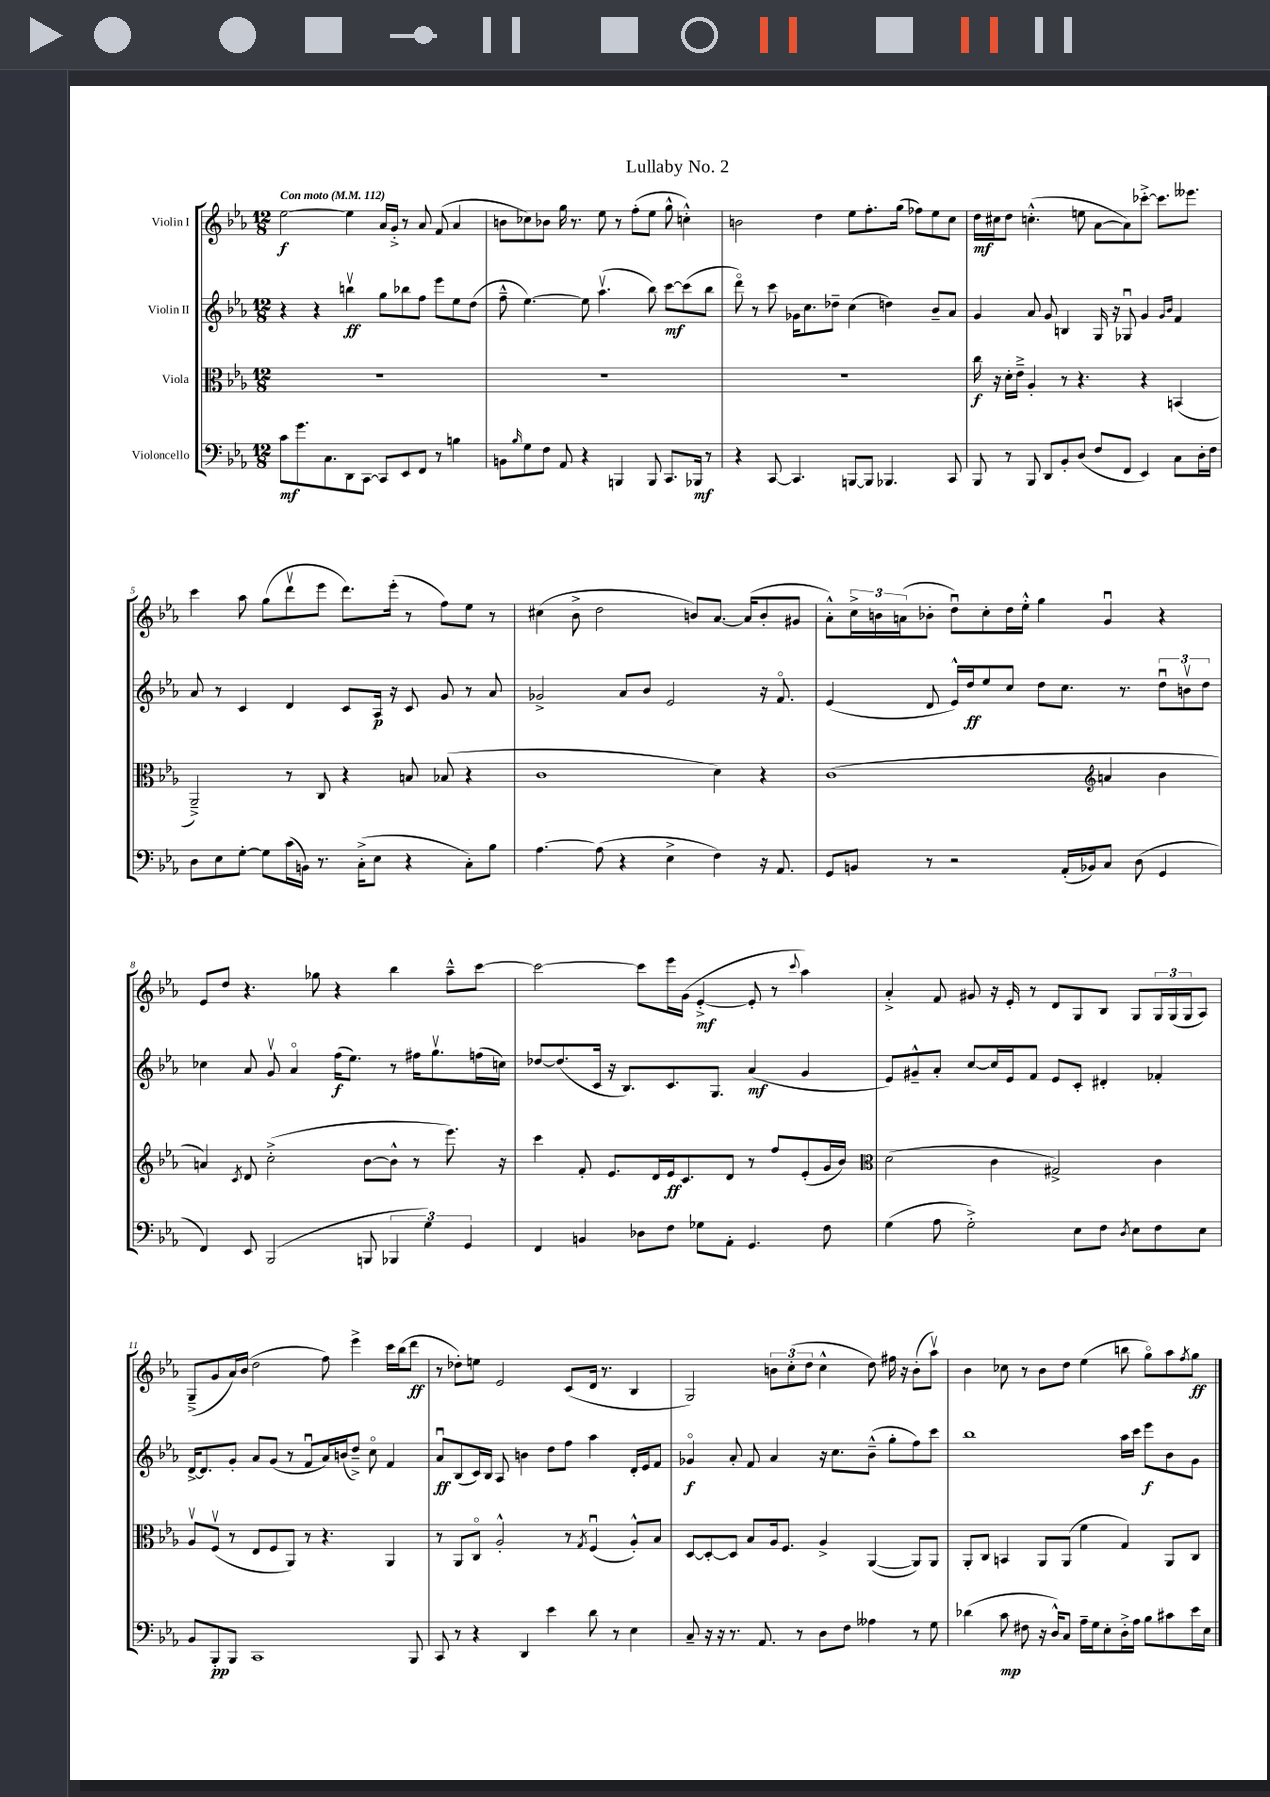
\header { title = "Lullaby No. 2" }
<<
\new StaffGroup <<
\new Staff = "s0" \with { instrumentName = "Violin I" } {
    \clef treble \key ees \major \numericTimeSignature \time 12/8 \tempo "Con moto" 4 = 112
    ees''2~\f ees''4 aes'16 g'16-.-> r8 aes'8 f'8( aes'4 |
    b'8 ces''8) bes'8 g''16 r8. ees''8 r8 f''8-.( ees''8 g''8-^ c''4-.-^) |
    b'2 d''4 ees''8 f''8.-. g''16( fes''8) ees''8 c''8 |
    d''16\mf cis''16 d''8 c''4.-.-^( e''8 aes'8~ aes'8) ces'''8~-.-> ces'''8. eeses'''8. |
    c'''4 aes''8 g''8( d'''8\upbow ees'''8 d'''8.) ees'''16-.( r8 f''8) ees''8 r8 |
    cis''4( bes'8-> d''2 b'8) aes'8.~ aes'16( b'8-. gis'8 |
    aes'8-.-^) \tuplet 3/2 { c''16-> b'16 a'16( } bes'8-. d''8\downbow) c''8-. d''16 ees''16-.-^ g''4 g'4\downbow r4 |
    ees'8 d''8 r4. ges''8 r4 bes''4 aes''8---^ c'''8~ |
    c'''2~ c'''8 ees'''16 g'16( ees'4~-.->\mf ees'8-. r8 \appoggiatura { c'''8 } aes''4) |
    aes'4-.-> f'8 gis'8 r16 ees'16-. r8 d'8 g8 bes8 g8 \tuplet 3/2 { g16 g16( g16 } aes8) |
    g8--->( g'8 aes'16) bes'16( d''2 f''8) ees'''4-> c'''16 bes''16( d'''8\ff |
    r8 des''8-.) e''8 ees'2 c'8( d'16 r8. bes4 |
    g2) \tuplet 3/2 { b'8 c''8-.( d''8 } c''4-^ d''8) fis''16 r16 b'8-.( aes''8\upbow) |
    bes'4 ces''8 r8 bes'8 d''8 ees''4( b''8 g''8\flageolet) aes''8 \acciaccatura { f''8 } g''8\ff \bar "|." |
}
\new Staff = "s1" \with { instrumentName = "Violin II" } {
    \clef treble \key ees \major \numericTimeSignature \time 12/8
    r4 r4 b''4\upbow\ff g''8 bes''8 f''8 ees'''8 ees''8 d''8( |
    f''8---^ ees''4.~) ees''8 aes''4.\upbow( bes''8) c'''8~\mf c'''8( bes''8 |
    d'''8\flageolet) r8 c'''8 ges'16 c''8. des''8-- c''4( d''4) bes'8-- aes'8 |
    g'4 aes'8 g'8 b4 g16 r16 ges8\downbow g'4 \grace { g'16 bes'16 } f'4 |
    aes'8 r8 c'4 d'4 c'8 aes16\p r16 c'8 g'8 r8 aes'8 |
    ges'2-> aes'8 bes'8 ees'2 r16 f'8.\flageolet |
    ees'4( d'8 ees'16-^) d''16\ff ees''8 c''8 d''8 c''8. r8. \tuplet 3/2 { d''8\downbow b'8\upbow d''8 } |
    ces''4 aes'8 g'8\upbow aes'4\flageolet f''16\f( ees''8.) r8 fis''16 g''8.\upbow f''16( c''16) |
    des''8~ des''8.( c'16 r16 bes8.) c'8. g8. aes'4\mf( g'4 |
    ees'8) gis'8---^ aes'8-. c''8~ c''16 ees'16 f'8 ees'8 c'8-. dis'4-. fes'4-. |
    d'16~-> d'8. g'8-. aes'8 g'8( r8 f'8\downbow aes'16) b'16( d''8--->) c''8\flageolet f'4 |
    aes'8\downbow\ff bes8( c'16) bes16 aes8 b'4 d''8 f''8 aes''4 d'16-. ees'16 f'8 |
    ges'4\flageolet\f aes'8-. f'8 aes'4 r16 c''8. bes'8---^( g''8-. f''8) c'''8 |
    bes''1 aes''16 c'''16 ees'''8\f bes'8 g'8 \bar "|." |
}
\new Staff = "s2" \with { instrumentName = "Viola" } {
    \clef alto \key ees \major \numericTimeSignature \time 12/8
    R1. |
    R1. |
    R1. |
    c''16\f r16 d'16-. ees'16---> aes4-. r8 r4. r4 b,4( |
    aes,2--->) r8 c8 r4 b8 bes8( r4 |
    c'1 d'4) r4 |
    c'1( \clef treble a'4 bes'4 |
    a'4) \acciaccatura { c'8 } d'8 c''2-.->( bes'8~ bes'8-^ r8 ees'''8.) r16 |
    c'''4 f'8-. ees'8. d'16 ees'16\ff c'8. d'8 r8 f''8 ees'8-.( g'16 bes'16) |
    \clef alto d'2( c'4 gis2->) c'4 |
    aes8\upbow f8\upbow( r8 ees8 f8 aes,8) r8 r4. aes,4 |
    r8 aes,8 c8\flageolet aes2-.-^ r8 \acciaccatura { g8 } f4\downbow( aes8-.-^) bes8 |
    d8~ d8~-. d8 bes8 aes16 f8. aes4-> aes,4~( aes,8) aes,8 |
    aes,8-. c8 b,4 aes,8 aes,8( f'4 g4) aes,8 c8 \bar "|." |
}
\new Staff = "s3" \with { instrumentName = "Violoncello" } {
    \clef bass \key ees \major \numericTimeSignature \time 12/8
    c'8\mf g'8. c8. d,8 c,8~ c,8 ees,8 f,8 r8 b4 |
    b,8 \grace { bes16 } g8 f8 aes,8 r4 b,,4 b,,8 c,8. bes,,16\mf r8 |
    r4 c,8~ c,4. b,,8~ b,,8 bes,,4. c,8 |
    bes,,8 r8 bes,,8 d,8 bes,8-. d8( f8 f,8 ees,4) c8 d16-. f16 |
    d8 ees8 g8~-. g8 c'16( b,16) r8. c16-.->( ees8 r4 c8-.) bes8 |
    aes4.~ aes8( r4 ees4-> f4) r16 aes,8. |
    g,8 b,8 r8 r2 aes,16-.( bes,16) c8 d8( g,4 |
    f,4) ees,8 bes,,2( b,,8 \tuplet 3/2 { bes,,4 g4) g,4 } |
    f,4 b,4 des8 f8 ges8 aes,8-. g,4. f8 |
    g4( aes8 g2-.->) ees8 f8 \acciaccatura { d8 } ees8 f8 ees8 |
    bes,8 bes,,8-.\pp bes,,8 c,1 bes,,8 |
    c,8 r8 r4 d,4 ees'4 d'8 r8 ees4 |
    c8-- r16 r16 r8. aes,8. r8 d8 f8 aeses4 r8 g8 |
    des'4( c'8\mp fis8 r16 d16-^) c8 aes16-- g16 ees8-. d16-.-> aes16 bes8 cis'8 ees'16 ees16 \bar "|." |
}
>>
>>
